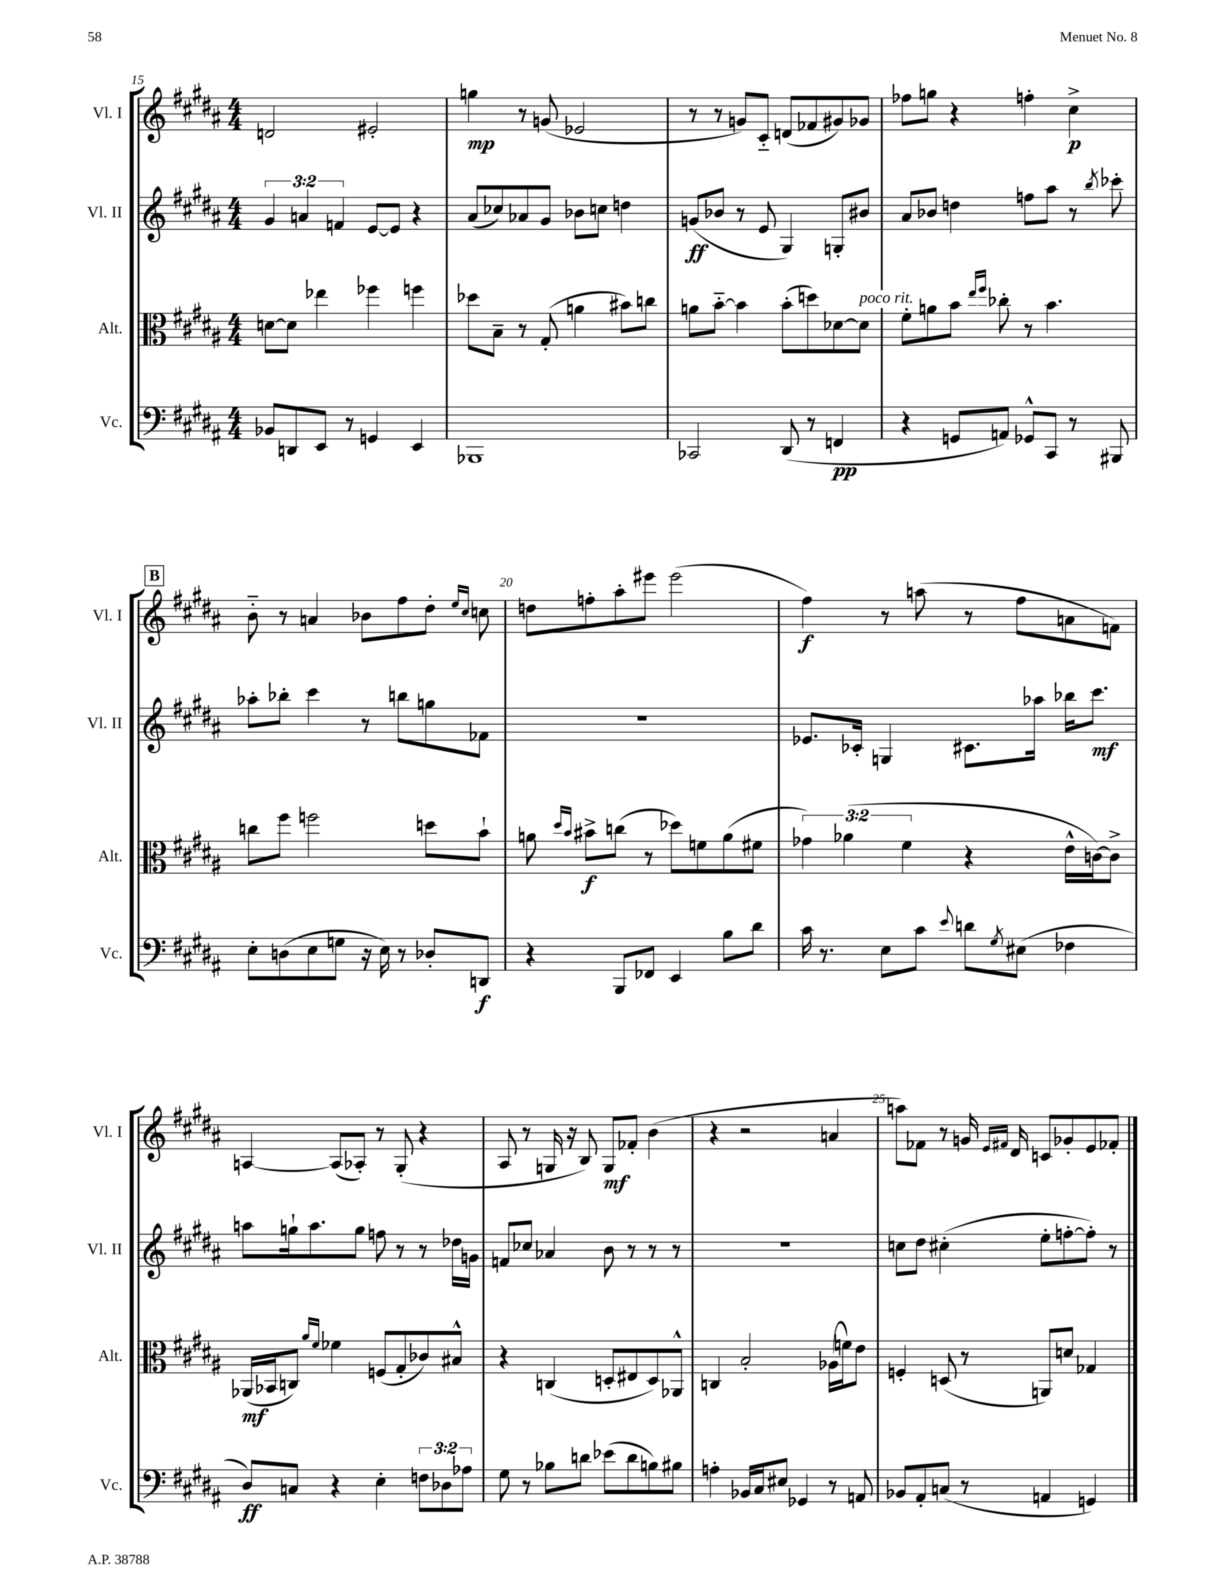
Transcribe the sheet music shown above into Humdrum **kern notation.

**kern	**dynam	**kern	**dynam	**kern	**dynam	**kern	**dynam
*part4	*part4	*part3	*part3	*part2	*part2	*part1	*part1
*staff4	*staff4	*staff3	*staff3	*staff2	*staff2	*staff1	*staff1
*I"Vc.	*	*I"Alt.	*	*I"Vl. II	*	*I"Vl. I	*
*I'Vc.	*	*I'Alt.	*	*I'Vl. II	*	*I'Vl. I	*
*clefF4	*	*clefC3	*	*clefG2	*	*clefG2	*
*k[f#c#g#d#a#]	*	*k[f#c#g#d#a#]	*	*k[f#c#g#d#a#]	*	*k[f#c#g#d#a#]	*
*M4/4	*	*M4/4	*	*M4/4	*	*M4/4	*
=15	=15	=15	=15	=15	=15	=15	=15
8BB-X/L	.	[8dn\L	.	6g#/	.	2dn/	.
8DDn/	.	8d\J]	.	.	.	.	.
.	.	.	.	6an/	.	.	.
8EE/J	.	4ee-X\	.	.	.	.	.
.	.	.	.	6fn/	.	.	.
8r	.	.	.	.	.	.	.
4GGn/	.	4ff-X\	.	[8e/L	.	2e#X'/	.
.	.	.	.	8e/J]	.	.	.
4EE/	.	4ffn\	.	4r	.	.	.
=16	=16	=16	=16	=16	=16	=16	=16
1BBB-X	.	8dd-X\L	.	(8a#/L	.	4ggn\	mp
.	.	8B~\J	.	8cc-X/)	.	.	.
.	.	8r	.	8a-X/	.	8r	.
.	.	(8G#'/	.	8g#/J	.	(8gn/	.
.	.	4an\	.	8b-X\L	.	2e-X/	.
.	.	.	.	8ccn\J	.	.	.
.	.	8b#X\L)	.	4ddn\	.	.	.
.	.	8ccn\J	.	.	.	.	.
=17	=17	=17	=17	=17	=17	=17	=17
2CC-X/	.	8an\L	.	(8gn/L	ff	8r	.
.	.	[8b\J	.	8b-X/J	.	8r	.
.	.	4b\]	.	8r	.	8gn/L)	.
.	.	.	.	8e/	.	8c#/J	.
(8DD#/	.	(8b'\L	.	4G#/)	.	(8dn/L	.
8r	.	8ddn\)	.	.	.	8f-X/	.
4FFn/	pp	[8d-X\	.	8Gn'/L	.	8g#X/)	.
!	!	!LO:TX:a:i:t=poco rit.	!	!	!	!	!
.	.	8d-\J]	.	8b#X/J	.	8g-X/J	.
=18	=18	=18	=18	=18	=18	=18	=18
4r	.	8f#'\L	.	8a#/L	.	8ff-X\L	.
.	.	8an\	.	8b-X/J	.	8ggn\J	.
8GGn/L	.	8b\J	.	4ddn\	.	4r	.
.	.	16qqee/LL	.	.	.	.	.
.	.	16qqff#/JJ	.	.	.	.	.
8AAn/J)	.	8cc-X'\	.	.	.	.	.
8GG-X^^/L	.	8r	.	8ffn\L	.	4ffn'\	.
8CC#/J	.	4.b\	.	8aa#\J	.	.	.
8r	.	.	.	8r	.	4cc#^\	p
.	.	.	.	8qbb/	.	.	.
8BBB#X/	.	.	.	8ccc-X'\	.	.	.
!!LO:LB:g=z
!!LO:REH:place=s1:t=B
=19	=19	=19	=19	=19	=19	=19	=19
8E'\L	.	8ccn\L	.	8aa-X'\L	.	8b\	.
(8Dn\	.	8ff#\J	.	8bb-X'\J	.	8r	.
8E\	.	2ffn\	.	4ccc#\	.	4an/	.
8Gn\J	.	.	.	.	.	.	.
16r	.	.	.	8r	.	8b-X\L	.
16E\)	.	.	.	.	.	.	.
8r	.	.	.	8bbn\L	.	8ff#\	.
8D-X'/L	.	8ddn\L	.	8ggn\	.	8dd#'\J	.
.	.	.	.	.	.	16qqee/LL	.
.	.	.	.	.	.	16qqcc#/JJ	.
8DDn/J	f	8b`\J	.	8f-X\J	.	8ccn\	.
=20	=20	=20	=20	=20	=20	=20	=20
4r	.	8an\	.	1r	.	8ddn\L	.
.	.	16qqdd#/LL	.	.	.	.	.
.	.	16qqb/JJ	.	.	.	.	.
.	.	8b#X^\L	f	.	.	8ffn'\	.
8BBB/L	.	(8ccn\J	.	.	.	8aa#'\	.
8FF-X/J	.	8r	.	.	.	8eee#X\J	.
4EE/	.	8dd-X\L)	.	.	.	(2eee#\	.
.	.	8fn\	.	.	.	.	.
8B\L	.	(8a\	.	.	.	.	.
8d#\J	.	8f#X\J	.	.	.	.	.
=21	=21	=21	=21	=21	=21	=21	=21
16c#\	.	6g-X\)	.	8.e-X/L	.	4ff#\)	f
8.r	.	.	.	.	.	.	.
.	.	(6a-X\	.	.	.	.	.
.	.	.	.	16c-X'/Jk	.	.	.
8E\L	.	.	.	4Gn/	.	8r	.
.	.	6f#\	.	.	.	.	.
8c#\J	.	.	.	.	.	(8aan\	.
8qqe/	.	.	.	.	.	.	.
8dn\L	.	4r	.	8.c#X\L	.	8r	.
8qG#/	.	.	.	.	.	.	.
(8E#X\J	.	.	.	.	.	8ff#\L	.
.	.	.	.	16aa-X\Jk	.	.	.
4F-X\	.	16e^^\LL	.	16bb-X\KL	.	8an\	.
.	.	[16cn\J)	.	8.ccc#\J	mf	.	.
.	.	8c^\J]	.	.	.	8fn\J)	.
!!LO:LB:g=z
=22	=22	=22	=22	=22	=22	=22	=22
8D#/L)	ff	(16AA-X/LL	mf	8aan\L	.	[4An/	.
.	.	16BB-X/J	.	.	.	.	.
8Cn/J	.	8Cn/J)	.	16ggn`\k	.	.	.
.	.	.	.	8.aa\	.	.	.
.	.	16qqa#/LL	.	.	.	.	.
.	.	16qqf#/JJ	.	.	.	.	.
4r	.	4f-X\	.	.	.	(8A/L]	.
.	.	.	.	8gg\J	.	8A-X'/J)	.
4E'\	.	(8Fn/L	.	8ffn\	.	8r	.
.	.	8G#'/	.	8r	.	(8G#'/	.
12Fn\L	.	8c-X/)	.	8r	.	4r	.
12D-X\	.	.	.	.	.	.	.
.	.	8B#X^^/J	.	16dd-X\LL	.	.	.
12A-X\J	.	.	.	.	.	.	.
.	.	.	.	16gn\JJ	.	.	.
=23	=23	=23	=23	=23	=23	=23	=23
8G#\	.	4r	.	8fn/L	.	8A#/	.
8r	.	.	.	8cc-X/J	.	8r	.
8B-X\L	.	(4Cn/	.	4a-X/	.	16Gn/	.
.	.	.	.	.	.	16r	.
8dn\J	.	.	.	.	.	8B/)	.
(8e-X\L	.	8Dn'/L	.	8b\	.	8G/L	mf
8d\	.	8E#X/	.	8r	.	8f-X'/J	.
8Bn\)	.	8D/)	.	8r	.	(4b\	.
8B#X\J	.	8AA-X^^/J	.	8r	.	.	.
=24	=24	=24	=24	=24	=24	=24	=24
4An'\	.	4Cn/	.	1r	.	4r	.
16BB-X/LL	.	2B'/	.	.	.	2r	.
16C#/J	.	.	.	.	.	.	.
8E#X/J	.	.	.	.	.	.	.
4GG-X/	.	.	.	.	.	.	.
8r	.	(16A-X\LL	.	.	.	4an/	.
.	.	16fn\J)	.	.	.	.	.
8AAn/	.	8e\J	.	.	.	.	.
=25	=25	=25	=25	=25	=25	=25	=25
8BB-X/L	.	4Fn'/	.	8ccn\L	.	8aan\L)	.
8AA#'/	.	.	.	8dd#\J	.	8f-X\J	.
(8Cn/J	.	(8Dn/	.	(4cc#X'\	.	8r	.
8r	.	8r	.	.	.	16gn/	.
.	.	.	.	.	.	16qqe/LL	.
.	.	.	.	.	.	16qqf#X/JJ	.
.	.	.	.	.	.	16d#/	.
4AAn/	.	8AAn/L)	.	8ee'\L	.	8cn/L	.
.	.	8dn/J	.	[8ffn'\	.	8g-X'/	.
4GGn/)	.	4G-X/	.	8ff'\J])	.	8e/	.
.	.	.	.	8r	.	8f-X'/J	.
==	==	==	==	==	==	==	==
*-	*-	*-	*-	*-	*-	*-	*-
